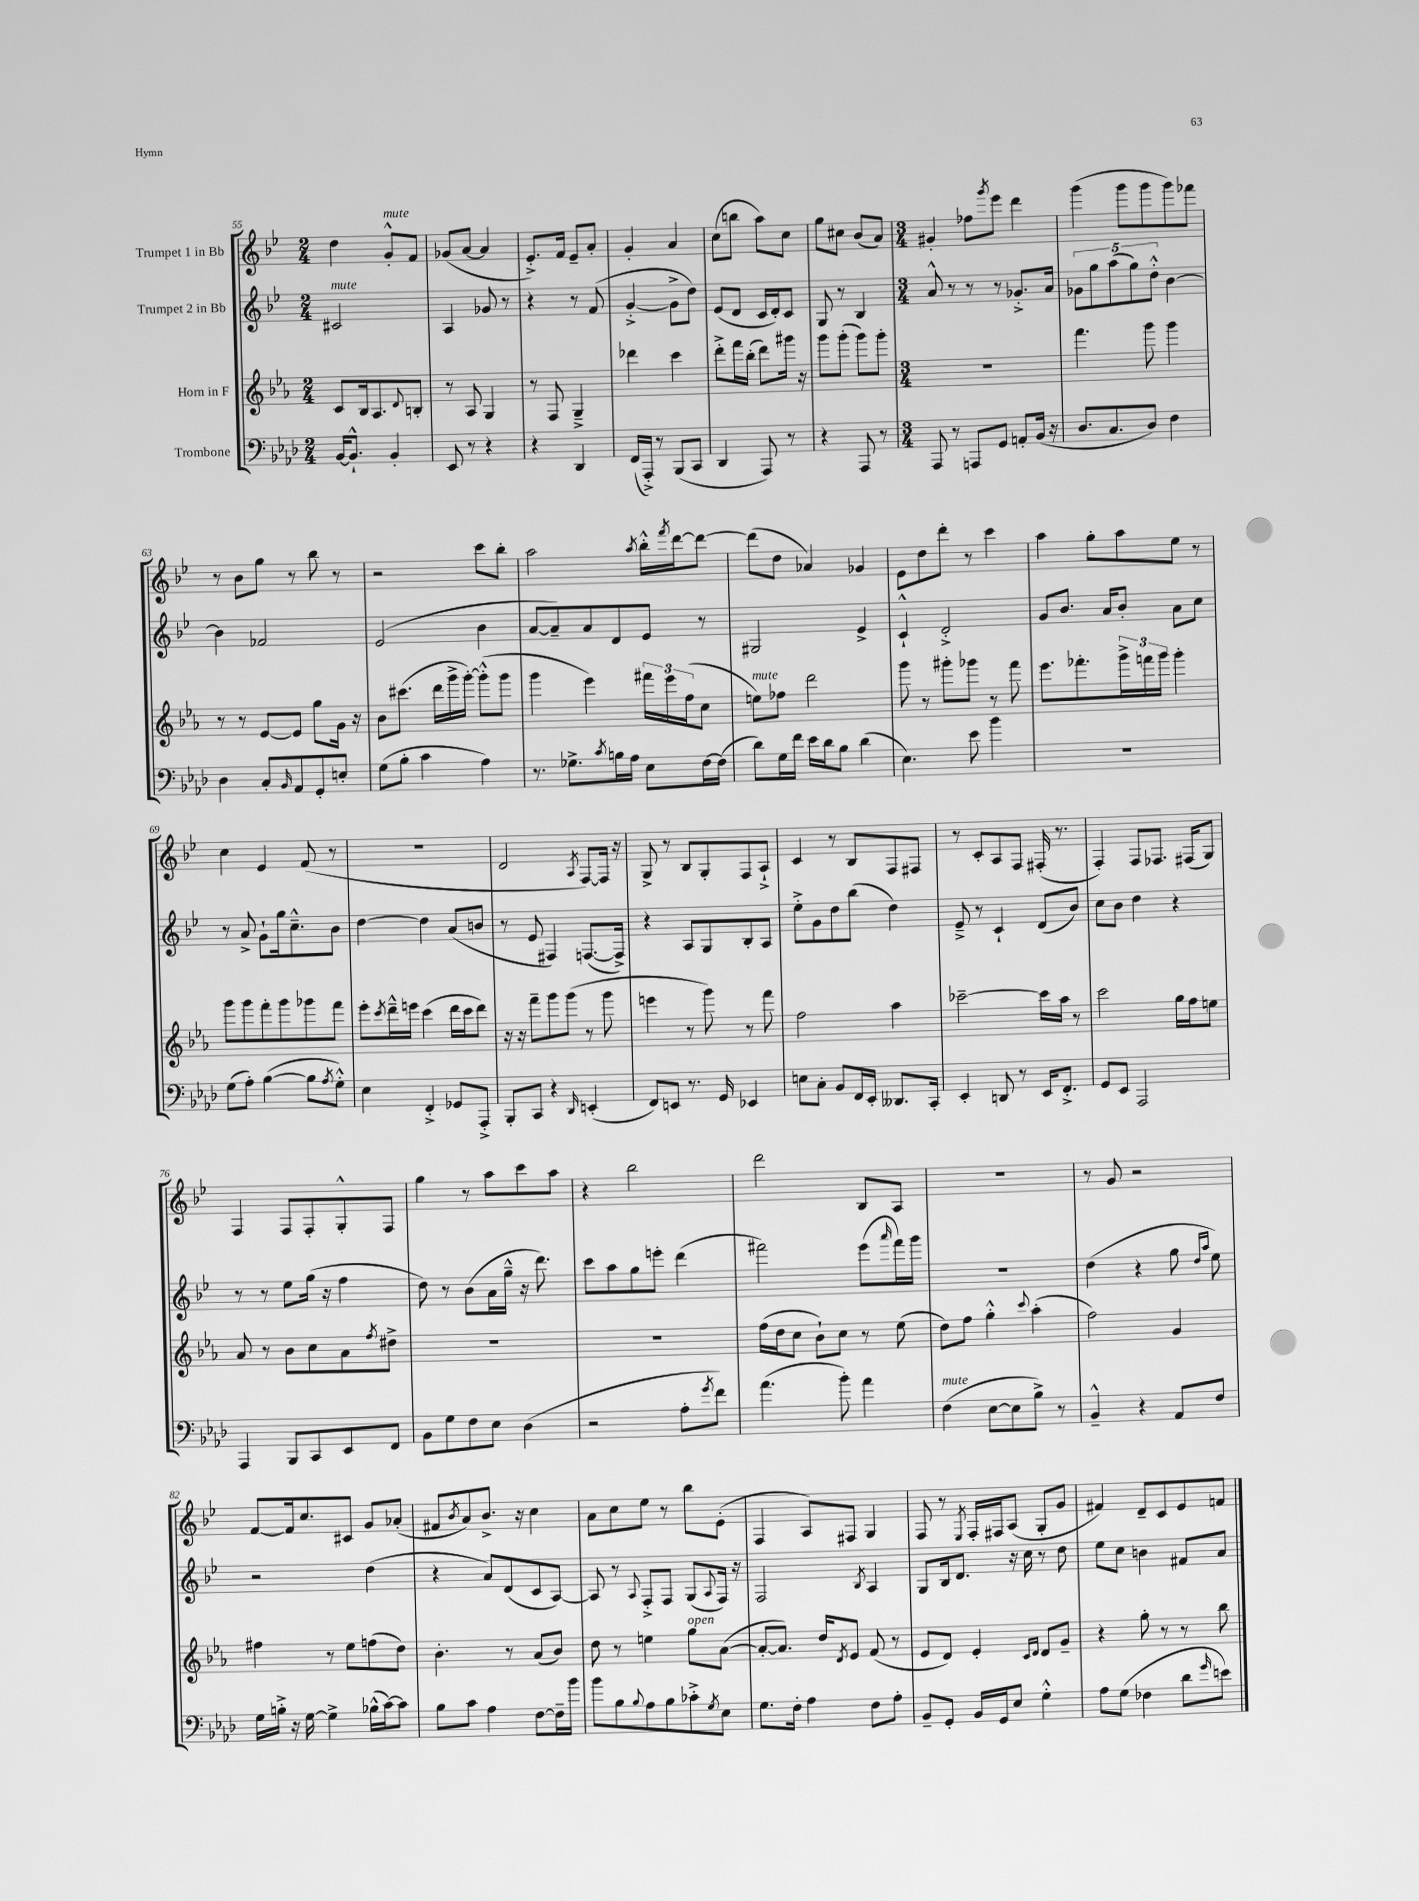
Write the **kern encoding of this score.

**kern	**kern	**kern	**kern
*staff4	*staff3	*staff2	*staff1
*clefF4	*clefG2	*clefG2	*clefG2
*k[b-e-a-d-]	*k[b-e-a-]	*k[b-e-]	*k[b-e-]
*M2/4	*M2/4	*M2/4	*M2/4
[16BB-	8c	2c#	4dd
8.BB-`^^]	.	.	.
.	16B-	.	.
.	8.A-	.	.
4BB-'	.	.	8g'^^
.	8qqd	.	.
.	8B'	.	8f
=	=	=	=
8EE-	8r	4A	(8g-
8r	8A-	.	[8a
4r	4G	8g-	4a]
.	.	8r	.
=	=	=	=
4r	8r	4r	8.e-'^)
.	8F	.	.
.	.	.	16f
4DD-	4G~^	8r	8e-~
.	.	(8f	8a'
=	=	=	=
(16FF	4ddd-	[4g'^	4g'
16AAA-'^)	.	.	.
8r	.	.	.
(8BBB-	4ccc	8g^]	4a
8CC	.	8dd)	.
=	=	=	=
4DD-	8ddd'^	(8e-	(8cc
.	16fff	8d	8bb
.	(16bb-'	.	.
8AAA-)	8ddd)	16c	8aa)
.	.	16d')	.
8r	16ggg#	8c	8cc
.	16r	.	.
=	=	=	=
4r	8ggg	8G	8gg
.	(8ggg'	8r	8cc#
8AAA-	8ggg)	4B-	(8b-
8r	8ggg'	.	8a)
=	=	=	=
*M3/4	*M3/4	*M3/4	*M3/4
8AAA-	2.r	8a^^	4g#'
8r	.	8r	.
8AAA	.	8r	8ff-
.	.	.	8qggg
8GG	.	8r	8eee-
8AA'	.	8.g-'^	4ddd
(16BB-	.	.	.
16r	.	16a	.
=	=	=	=
8.D-	4.fff	10g-	(4ggg
.	.	10gg	.
8.C	.	.	.
.	.	(10aa	.
.	.	.	8ggg
.	.	10gg)	.
8D-)	8ggg	.	8ggg
.	.	10dd'^^	.
4F	4ggg	[4b-	8ggg)
.	.	.	8fff-
=	=	=	=
4D-	8r	4b-]	8r
.	8r	.	8b-
8C'	[8e-	2f-	8gg
16qqBB-	.	.	.
8AA-	8e-]	.	8r
8GG'	8gg	.	8bb-
8E'	16g	.	8r
.	16r	.	.
=	=	=	=
(8G	8b-	(2e-	2r
8B-'	(8.ccc#	.	.
4c	.	.	.
.	16ddd	.	.
.	16ggg^	.	.
.	[16ggg')	.	.
4A-)	(8ggg'^^]	4b-	8ccc
.	8ggg	.	8bb-'
=	=	=	=
8.r	4ggg	[8a	2aa
.	.	8a~])	.
8.G-^	.	.	.
.	4eee-)	8a	.
8qc	.	.	.
16B	.	8d	.
16A-	.	.	.
.	.	.	8qaa
8E-	24fff#	8e-	16bb-'^^
.	24eee-	.	.
.	.	.	8qfff
.	.	.	[16ddd
.	(24ff	.	.
[16F	8cc	8r	8ddd_
(16F]	.	.	.
=	=	=	=
8d-)	8ee)	2G#	(8ddd]
16G	8ff-	.	8dd
16f	.	.	.
16e-	2ddd	.	4a-)
16d-	.	.	.
8B-	.	.	.
(4d-	.	4e-^	4g-
=	=	=	=
4.E-)	8ggg	4c`^^	8e-
.	8r	.	8dd
.	8ggg#'	2d'^	8ddd'
8e-	8ggg-	.	8r
4b-	8r	.	4ccc
.	8fff	.	.
=	=	=	=
2.r	8.eee-	8g	4aa
.	.	8.b-	.
.	8.fff-'	.	.
.	.	.	8gg'
.	.	16a	.
.	24ggg^	8b-'	8aa
.	24fff	.	.
.	24ggg	.	.
.	4ggg'	8a	8ee-
.	.	8cc	8r
=	=	=	=
(8G	8ggg	8r	4cc
8A-')	8ggg	8a^	.
([4B-	8fff'	8g`	4e-
.	8ggg	16gg	.
.	.	8.cc~^^	.
8B-]	8ggg-	.	(8f
8qA-	.	.	.
8G'^^)	8fff	8b-	8r
=	=	=	=
4E-	8eee-'	[4dd	2.r
.	8qccc	.	.
.	16ddd~^^	.	.
.	16eee	.	.
4FF'^	(4ccc	4dd]	.
8GG-	16ddd	(8a	.
.	16ccc	.	.
8AAA-'^	8ddd)	8b	.
=	=	=	=
8BBB-'	16r	8r	2d
.	16r	.	.
8CC	8fff~	8e-	.
4r	8ggg	4F#)	.
.	(8ggg	.	.
16qqDD-	.	.	8qA
(4EE'	8r	([8.F	[8F)
.	8ggg	.	16F]
.	.	16F^])	16r
=	=	=	=
8FF)	4eee	4r	8G^
8EE	.	.	8r
8.r	8r	8A	8B-
.	8ggg)	8G	8G'
16GG	.	.	.
4EE-	8r	8B-'	8F
.	8fff	8A	8A`^
=	=	=	=
8E	2ff	8ee-'^	4c
8C'	.	8g	.
8BB-	.	8dd	8r
16FF	.	(8bb-	8B-
16EE-'	.	.	.
8.DD--	4aa-	4dd)	8F
.	.	.	8F#
16CC'	.	.	.
=	=	=	=
4EE-'	[2ccc-~	8e-~^	8r
.	.	8r	8c'
8DD	.	4c`	8A
8r	.	.	8F
16EE-	16ccc-]	(8d	(16F#'
8.FF'^	16aa-	.	8.r
.	8r	8b-)	.
=	=	=	=
8GG	2ccc	8cc	4F')
8EE-	.	8b-	.
2AAA-	.	4dd	8F
.	.	.	8.F-
.	16gg	4r	.
.	16ff	.	(16F#
.	8ee	.	8G)
=	=	=	=
4AAA-	8a-	8r	4F
.	8r	8r	.
8BBB-	8b-	8ee-	8F
8CC	8cc	(16gg	8F'
.	.	16r	.
8EE-	8a-	4ff	8G'^^
.	8qff	.	.
8FF	8dd#^	.	8F
=	=	=	=
8BB-	2.r	8dd)	4gg
8G	.	8r	.
8F	.	(8b-	8r
8E-	.	16a	8aa
.	.	16gg~^^	.
(4D-	.	16r	8ccc
.	.	8.ddd)	.
.	.	.	8aa
=	=	=	=
2r	2.r	8ccc	4r
.	.	8aa	.
.	.	8gg	2bb-
.	.	8eee'	.
8A-'	.	(4ddd	.
8qg	.	.	.
8f)	.	.	.
=	=	=	=
(4.a-	(16ff	2fff#)	2ddd
.	16dd	.	.
.	8cc	.	.
.	8b-`)	.	.
8b-')	8cc	.	.
4a-	8r	(8eee-	8B-
.	.	16qqaaa	.
.	(8ee-	16fff#)	8A
.	.	16ggg	.
=	=	=	=
(4F	8dd)	2.r	2.r
.	8ff	.	.
[8E-	4gg'^^	.	.
8E-]	.	.	.
.	8qqccc	.	.
8B-^)	(4aa-'	.	.
8r	.	.	.
=	=	=	=
4BB-~^^	2ff)	(4dd	8r
.	.	.	8g
4r	.	4r	2r
8AA-	4g	8gg	.
.	.	16qqdd	.
.	.	16qqaa	.
8F	.	8ee-)	.
=	=	=	=
16G	4ff#	2r	[8f
16B'^	.	.	.
16r	.	.	16f]
[16G	.	.	8.cc
4G^]	8r	.	.
.	8ee-	.	8c#
(16B-^^	(8ff	(4dd	8g
[16c)	.	.	.
8c]	8dd)	.	(8a-'
=	=	=	=
8B-	4.b-'	4r	8f#
.	.	.	8qb-
8c	.	.	8a)
4A-	.	8a)	8.b-^
.	8r	(8d	.
.	.	.	16r
[8F	(8a-	8c	4cc
16F~]	8b-)	[8A)	.
16b-	.	.	.
=	=	=	=
8b-	8dd	8A]	8a
8B-	8r	8r	8cc
8qqB-	.	8qqA	.
8A-	4ee	8F'^	8ee-
8B-	.	8F	8r
8c-'^	8gg	(8G	8bb-
8qG	.	8qqA	.
8E-	([8a-	16F)	(8e-'
.	.	16r	.
=	=	=	=
8.G	8a-'_	2F	4F
.	8.a-])	.	.
16F'	.	.	.
4A-	.	.	8A)
.	16dd	.	.
.	8qd	.	.
.	8e-	.	8F#
.	.	8qB-	.
8F	(8f	4A	4G
8A-'	8r	.	.
=	=	=	=
8BB-~	8e-	8G	8F
8GG'	8d)	16B-	8r
.	.	8.d	.
.	.	.	8qE-
16BB-	4e-'	.	16F'
16GG	.	.	16F#
8E-	.	16r	(8A
.	.	16cc	.
.	16qqc	.	.
.	16qqd	.	.
4G'^^	8d	8r	8G'
.	8g~	8dd	8g
=	=	=	=
8A-	4r	8ee-	4f#)
(8G	.	8cc	.
4F-	8gg'	4b	8d~
.	8r	.	8c
8d-	8r	8f#	8e-
16qqg	.	.	.
8e)	8bb-	8a	8f
==	==	==	==
*-	*-	*-	*-
